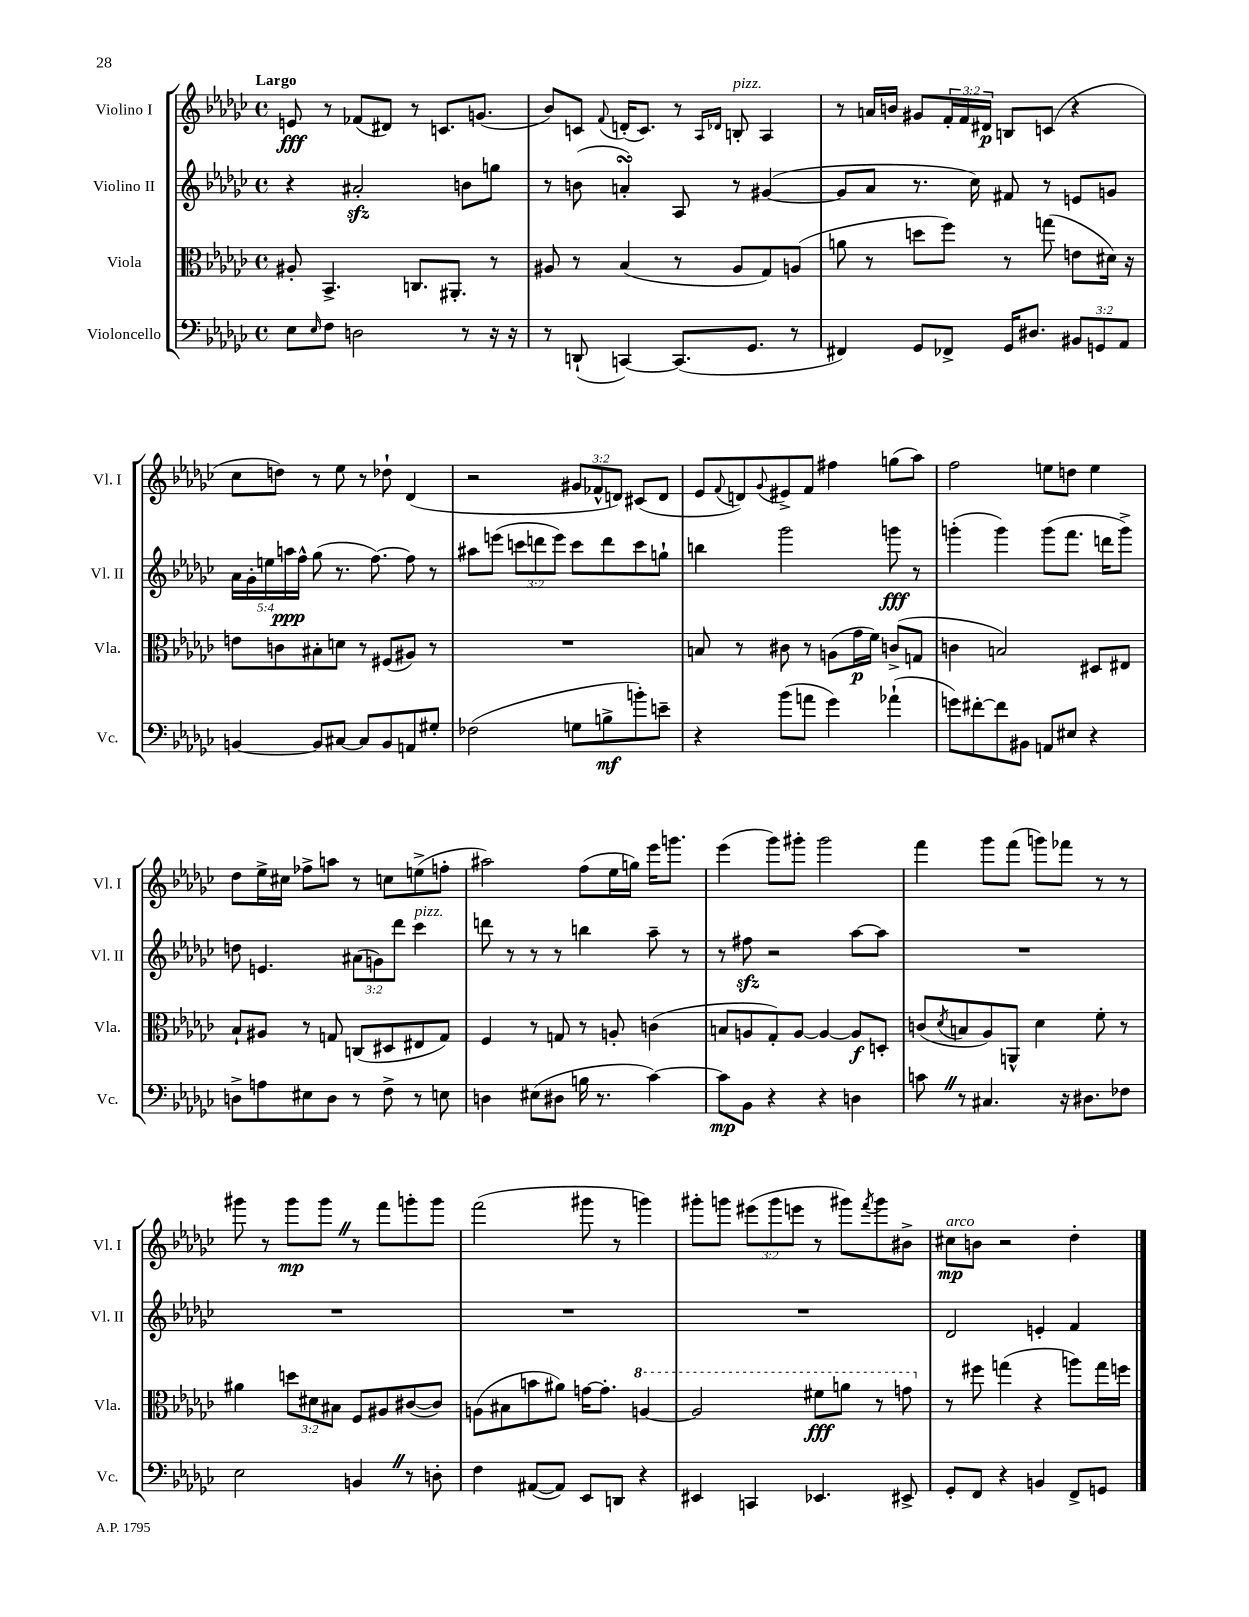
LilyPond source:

<<
\new StaffGroup <<
\new Staff = "s0" \with { instrumentName = "Violino I" shortInstrumentName = "Vl. I" } {
    \clef treble \key ges \major \defaultTimeSignature \time 4/4 \override Staff.TupletNumber.text = #tuplet-number::calc-fraction-text \tempo "Largo"
    e'8\fff r8 fes'8( dis'8) r8 c'8. g'8.( |
    bes'8) c'8 \appoggiatura { f'8 } d'16-.( c'8.) r8 \grace { aes16 des'16 } b8-.^\markup { \italic "pizz." } aes4 |
    r8 a'16 b'16 gis'8 \tuplet 3/2 { f'16-. f'16 dis'16\p } b8 c'8( r4 |
    ces''8 d''8) r8 ees''8 r8 des''8-! des'4( |
    r2 \tuplet 3/2 { gis'8 fes'8-^ d'8) } cis'8( d'8 |
    ees'8 \appoggiatura { f'8 } d'8) \appoggiatura { ges'8 } eis'8-> f'8 fis''4 g''8( aes''8) |
    f''2 e''8 d''8 e''4 |
    des''8 ees''16-> cis''16 fes''8-> a''8 r8 c''8 e''8->( f''8-. |
    ais''2) f''8( ees''16 g''16) ees'''16 g'''8. |
    ees'''4( ges'''8) gis'''8-. gis'''2 |
    f'''4 ges'''8 f'''8( g'''8) fes'''8 r8 r8 |
    gis'''8 r8 gis'''8\mp gis'''8 \once \override BreathingSign.text = \markup { \musicglyph "scripts.caesura.straight" } \breathe r8 f'''8 g'''8-. g'''8 |
    f'''2( gis'''8 r8 g'''4) |
    gis'''8-. g'''8 \tuplet 3/2 { eis'''8( g'''8 e'''8 } r8 gis'''8) \acciaccatura { f'''8 } gis'''8 bis'8-> |
    cis''8\mp^\markup { \italic "arco" } b'8 r2 des''4-. \bar "|." |
}
\new Staff = "s1" \with { instrumentName = "Violino II" shortInstrumentName = "Vl. II" } {
    \clef treble \key ges \major \defaultTimeSignature \time 4/4 \override Staff.TupletNumber.text = #tuplet-number::calc-fraction-text
    r4 ais'2-.\sfz b'8 g''8 |
    r8 b'8( a'4-.\turn) aes8 r8 gis'4~( |
    gis'8 aes'8 r8. ces''16) fis'8 r8 e'8 g'8 |
    \tuplet 5/4 { aes'16 ges'16-. e''16 a''16\ppp f''16-^ } ges''8( r8. f''8.~) f''8 r8 |
    ais''8 e'''8( \tuplet 3/2 { c'''8 d'''8 e'''8) } c'''8 d'''8 c'''8 g''8-! |
    b''4 ges'''2 g'''8\fff r8 |
    g'''4-.( g'''4) g'''8( f'''8. d'''16 g'''8->) |
    d''8 e'4. \tuplet 3/2 { ais'8( g'8) des'''8 } ces'''4^\markup { \italic "pizz." } |
    d'''8 r8 r8 r8 b''4 aes''8-- r8 |
    r8 fis''8\sfz r2 aes''8~ aes''8 |
    R1 |
    R1 |
    R1 |
    R1 |
    des'2 e'4-. f'4 \bar "|." |
}
\new Staff = "s2" \with { instrumentName = "Viola" shortInstrumentName = "Vla." } {
    \clef alto \key ges \major \defaultTimeSignature \time 4/4 \override Staff.TupletNumber.text = #tuplet-number::calc-fraction-text
    ais8-. bes,4.-> c8. ais,8.-. r8 |
    ais8 r8 bes4( r8 ais8 ges8) a8( |
    a'8 r8 d''8 f''8) r8 g''8( e'8 dis'16) r16 |
    e'8 c'8 bis8-. d'8 r8 fis8( ais8) r8 |
    R1 |
    b8 r8 cis'8 r8 a8( ges'16\p f'16) c'8->( g8 |
    c'4 b2) dis8 eis8 |
    bes8-! ais8 r8 g8 c8( dis8 eis8 g8) |
    f4 r8 g8 r8 a8-. c'4( |
    b8 a8 ges8-.) a8~ a4~ a8\f d8-. |
    c'8( \acciaccatura { des'8 } b8 aes8) a,8-^ des'4 f'8-. r8 |
    ais'4 \tuplet 3/2 { d''8 dis'8 bis8 } f8 ais8 cis'8~( cis'8) |
    a8( bis8 b'8 ais'8) g'16~ g'8.-. \ottava #1 a'4~ |
    a'2 fis''8\fff a''8 r8 g''8 \ottava #0 |
    r8 fis''8 g''4( r4 a''8) g''16 f''16 \bar "|." |
}
\new Staff = "s3" \with { instrumentName = "Violoncello" shortInstrumentName = "Vc." } {
    \clef bass \key ges \major \defaultTimeSignature \time 4/4 \override Staff.TupletNumber.text = #tuplet-number::calc-fraction-text
    ees8 \grace { ees16 } f8 d2 r8 r16 r16 |
    r8 d,8-!( c,4~) c,8.( ges,8. r8 |
    fis,4) ges,8 fes,8-> ges,16 dis8. \tuplet 3/2 { bis,8 g,8 aes,8 } |
    b,4~ b,8 cis8~ cis8 b,8 a,8 gis8-. |
    fes2( g8 b8->\mf b'8-.) e'8-- |
    r4 bes'8( a'8 ges'4) aes'4-!( |
    g'8) fis'8~-. fis'8 bis,8 a,8 eis8 r4 |
    d8-> a8 eis8 d8 r8 f8-> r8 e8 |
    d4 eis8( dis8 b16 r8. ces'4~) |
    ces'8\mp bes,8 r4 r4 d4 |
    c'8 \once \override BreathingSign.text = \markup { \musicglyph "scripts.caesura.straight" } \breathe r8 cis4. r16 dis8. fes8 |
    ees2 b,4 \once \override BreathingSign.text = \markup { \musicglyph "scripts.caesura.straight" } \breathe r8 d8-. |
    f4 ais,8~( ais,8) ees,8 d,8 r4 |
    eis,4 c,4 ees,4. eis,8-> |
    ges,8-. f,8 r4 b,4 f,8-> g,8 \bar "|." |
}
>>
>>
\layout { \context { \Score \remove "Bar_number_engraver" } }
